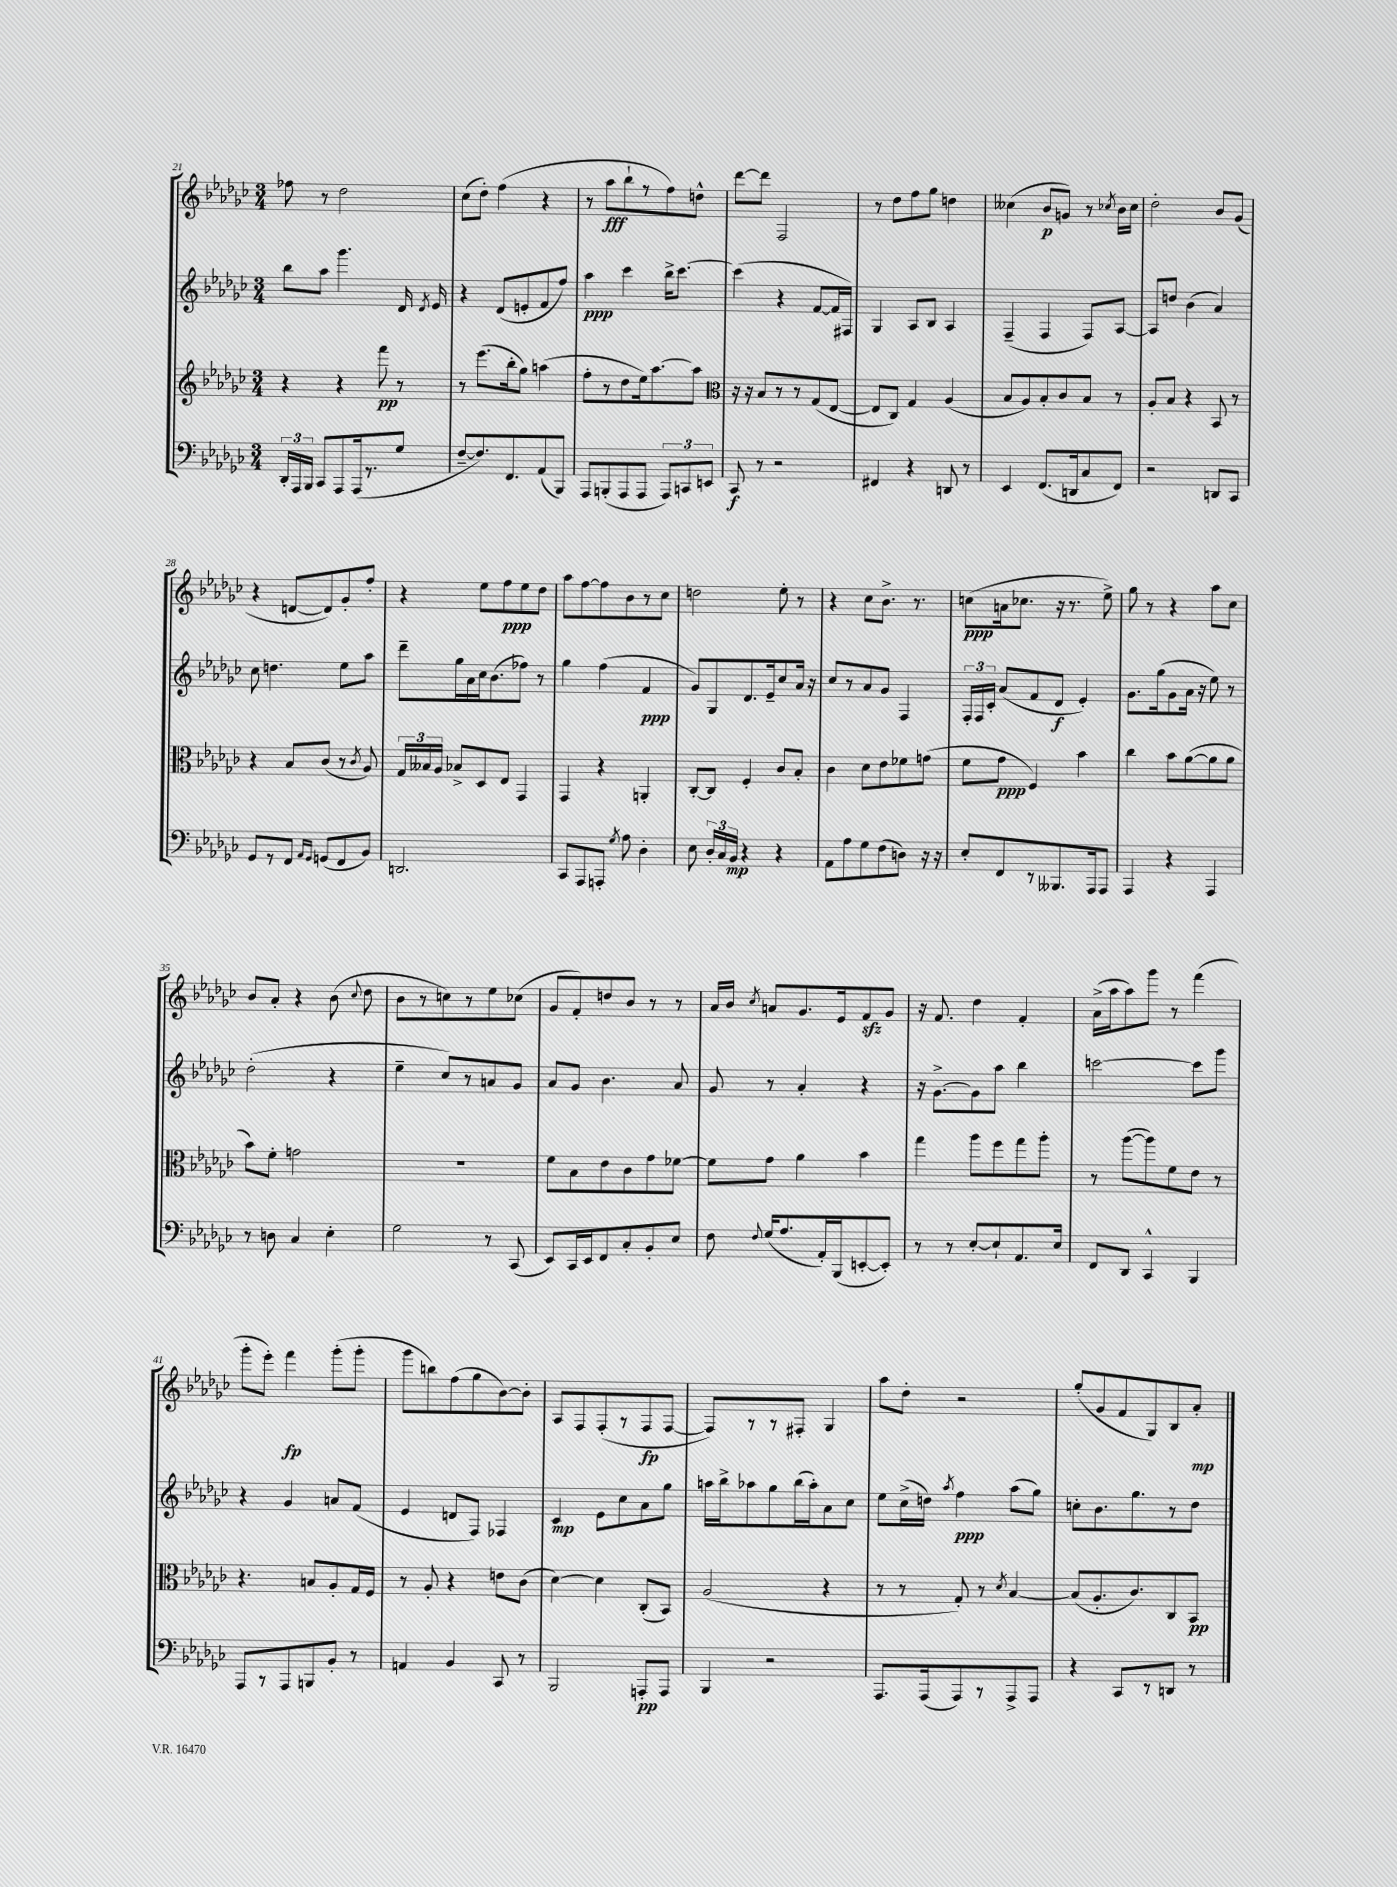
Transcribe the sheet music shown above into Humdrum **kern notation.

**kern	**kern	**kern	**kern
*staff4	*staff3	*staff2	*staff1
*clefF4	*clefG2	*clefG2	*clefG2
*k[b-e-a-d-g-c-]	*k[b-e-a-d-g-c-]	*k[b-e-a-d-g-c-]	*k[b-e-a-d-g-c-]
*M3/4	*M3/4	*M3/4	*M3/4
24DD-'	4r	8bb-	8ff-
24AAA-	.	.	.
24BBB-	.	.	.
8CC-	.	8aa-	8r
8AAA-	4r	4.ggg-	2dd-
(16AAA-	.	.	.
8.r	.	.	.
.	8fff	.	.
8G-	8r	16d-	.
.	.	8qd-	.
.	.	16e-	.
=	=	=	=
[8F~	8r	4r	(8cc-
8.F])	(8.eee-	.	8dd-')
.	.	(8d-	(4ff
8.FF	16bb-'	.	.
.	8gg-)	8e'	.
(8AA-	(4aa	8f	4r
8BBB-)	.	8ff)	.
=	=	=	=
8AAA-	8ff'	4aa-	8r
(8BBB'	8r	.	8aa-
8AAA-	8dd-	4ccc-	8bb-`
8AAA-	16ee-)	.	8r
.	[8.aa-	.	.
12AAA-)	.	16bb-^	8ff)
.	.	[8.ccc-	.
12CC	.	.	.
.	8aa-]	.	8dd^^
12EE	.	.	.
=	=	=	=
*	*clefC3	*	*
8CC-	16r	(4ccc-]	[8ddd-
.	16r	.	.
8r	8B-	.	8ddd-]
2r	8r	4r	2F
.	8r	.	.
.	(8G-	[8f	.
.	[8E-	16f]	.
.	.	16F#)	.
=	=	=	=
4FF#	8E-]	4G-	8r
.	8C-)	.	8dd-
4r	4G-	8A-	8ff
.	.	8B-	8gg-
8DD	(4A-	4A-	4dd
8r	.	.	.
=	=	=	=
4EE-	8B-	(4F~	(4cc--
.	8A-)	.	.
(8.FF	8B-'	4F	8b-
.	8c-	.	8g)
16DD	.	.	.
8C-	8B-	8F)	8r
.	.	.	8qcc-
8FF)	8r	[8A-	16b-
.	.	.	16cc-
=	=	=	=
2r	8A-'	8A-]	2dd-'
.	8B-	8dd	.
.	4r	(4b-	.
8DD	8BB-	4a-)	8b-
8CC-	8r	.	(8g-
=	=	=	=
8GG-	4r	8cc-	4r
8r	.	4.dd	.
8FF	8B-	.	[8d
16qqAA-	.	.	.
16qqGG-	.	.	.
(8GG	(8c-	.	8d])
8FF	8r	8ee-	8g-'
.	8qc-	.	.
8BB-)	8A-)	8aa-	8ff'
=	=	=	=
2.DD	24G-	8ddd-~	4r
.	24B--	.	.
.	24A-	.	.
.	8B-^	16gg-	.
.	.	16a-	.
.	8D-	16cc-	8ee-
.	.	(8.b-	.
.	8E-	.	8ff
.	4GG-	8ff-)	8ee-
.	.	8r	8dd-
=	=	=	=
8CC-	4GG-	4gg-	8aa-
8AAA-	.	.	[8ff
8AAA'	4r	(4ff	8ff]
8qG-	.	.	.
8A-	.	.	8b-
4D-'	4AA'	4f	8r
.	.	.	8cc-
=	=	=	=
8E-	[8C-'	8g-)	2dd
24D-'	8C-]	8G-	.
24C-	.	.	.
24BB-	.	.	.
4r	4F'	8.d-	.
.	.	16e-~	.
4r	8c-	8cc-	8ee-'
.	8B-'	16a-	8r
.	.	16r	.
=	=	=	=
8AA-	4c-	8cc-	4r
8A-	.	8r	.
8G-	8d-	8a-	8cc-
(8F	8e-	8g-	8.b-^
8D)	8f-	4F	.
.	.	.	8.r
16r	(8g	.	.
16r	.	.	.
=	=	=	=
8E-'	8f	24F'	(8cc
.	.	24F	.
.	.	24c-'	.
8FF	8g-	(8a-	16a
.	.	.	8.cc-
8r	4F)	8f	.
8.BBB--	.	8d-	16r
.	.	.	8.r
.	4b-	4e-')	.
16AAA-	.	.	.
8AAA-	.	.	8ee-^)
=	=	=	=
4AAA-	4cc-	8.g-	8gg-
.	.	.	8r
.	.	(16gg-	.
4r	8b-	8g-	4r
.	([8a-	16a-	.
.	.	16r	.
4AAA-	8a-]	8ee-)	8aa-
.	8a-	8r	8cc-
=	=	=	=
8r	8b-)	(2dd-'	8b-
8D	8f'	.	8a-'
4C-	2g	.	4r
4E-'	.	4r	(8b-
.	.	.	8qqcc-
.	.	.	8dd-
=	=	=	=
2G-	2.r	4ee-~	8b-
.	.	.	8r
.	.	8cc-)	8cc)
.	.	8r	8r
8r	.	8a	8ee-
(8CC-	.	8g-	(8cc-
=	=	=	=
8EE-)	8f	8a-	8g-
16CC-	8B-	8g-	8f')
16EE-	.	.	.
8FF	8e-	4.b-	8dd
8C-'	8c-	.	8b-
8BB-'	8g-	.	8r
8E-	[8f-	8a-	8r
=	=	=	=
8F	8f-]	8g-	16a-
.	.	.	16b-
8qqF	.	.	8qcc-
(16G-	8g-	8r	8a
8.A-	.	.	.
.	4a-	4a-'	8.g-
16AA-')	.	.	.
(16BBB-	.	.	16e-
[8EE'	4b-	4r	8f
8EE'])	.	.	8g-
=	=	=	=
8r	4gg-	16r	16r
.	.	[8.g-^	8.f
8r	.	.	.
[8E-'	8aa-	8g-]	4dd-
8E-`]	8ff	8aa-	.
8.AA-	8gg-	4bb-	4f'
.	8aa-'	.	.
16E-	.	.	.
=	=	=	=
8FF	8r	[2ccc	(16a-^
.	.	.	16aa-
8DD-	([8aa-	.	8aa-)
4CC-^^	8aa-])	.	8ggg-
.	8f	.	8r
4BBB-	8e-	8ccc]	(4fff
.	8r	8ggg-	.
=	=	=	=
8AAA-	4.r	4r	8ggg-'
8r	.	.	8eee-')
8AAA-	.	4g-	4fff
8BBB	8B	.	.
8BB-'	8A-'	8a	(8ggg-'
8r	16G-	(8f	8ggg-'
.	16F	.	.
=	=	=	=
4AA	8r	4e-	8ggg-
.	8A-'	.	8bb)
4BB-	4r	8d	(8ff
.	.	8F)	8gg-
8CC-	8e	4F-	[8b-)
8r	(8c-	.	8b-']
=	=	=	=
2BBB-	[4d-)	4c-	8A-
.	.	.	8F
.	4d-]	8e-	(8F'
.	.	8cc-	8r
8AAA'	(8C-'	8a-	8F
8AAA	8BB-)	8gg-	[8F
=	=	=	=
4BBB-	(2A-	16aa	8F])
.	.	16bb-^	.
.	.	8aa-	8r
2r	.	8gg-	8r
.	.	(16bb-	8F#'
.	.	16aa-')	.
.	4r	8a-	4G-
.	.	8cc-	.
=	=	=	=
8.AAA-	8r	8ee-	8aa-
.	8r	(16cc-^	8dd-'
(16AAA-	.	16dd)	.
.	.	8qaa-	.
8AAA-)	8G-')	4ff	2r
8r	8r	.	.
.	8qd-	.	.
8AAA-^	[4B-	(8aa-	.
8AAA-	.	8gg-)	.
=	=	=	=
4r	(8B-]	8cc'	(8gg-'
.	8.A-'	8.b-	8g-
8CC-	.	.	8f
.	8.c-)	8.gg-	.
8r	.	.	8G-)
8DD	8C-	8r	8B-
8r	8BB-	8dd-	8a-'
==	==	==	==
*-	*-	*-	*-
